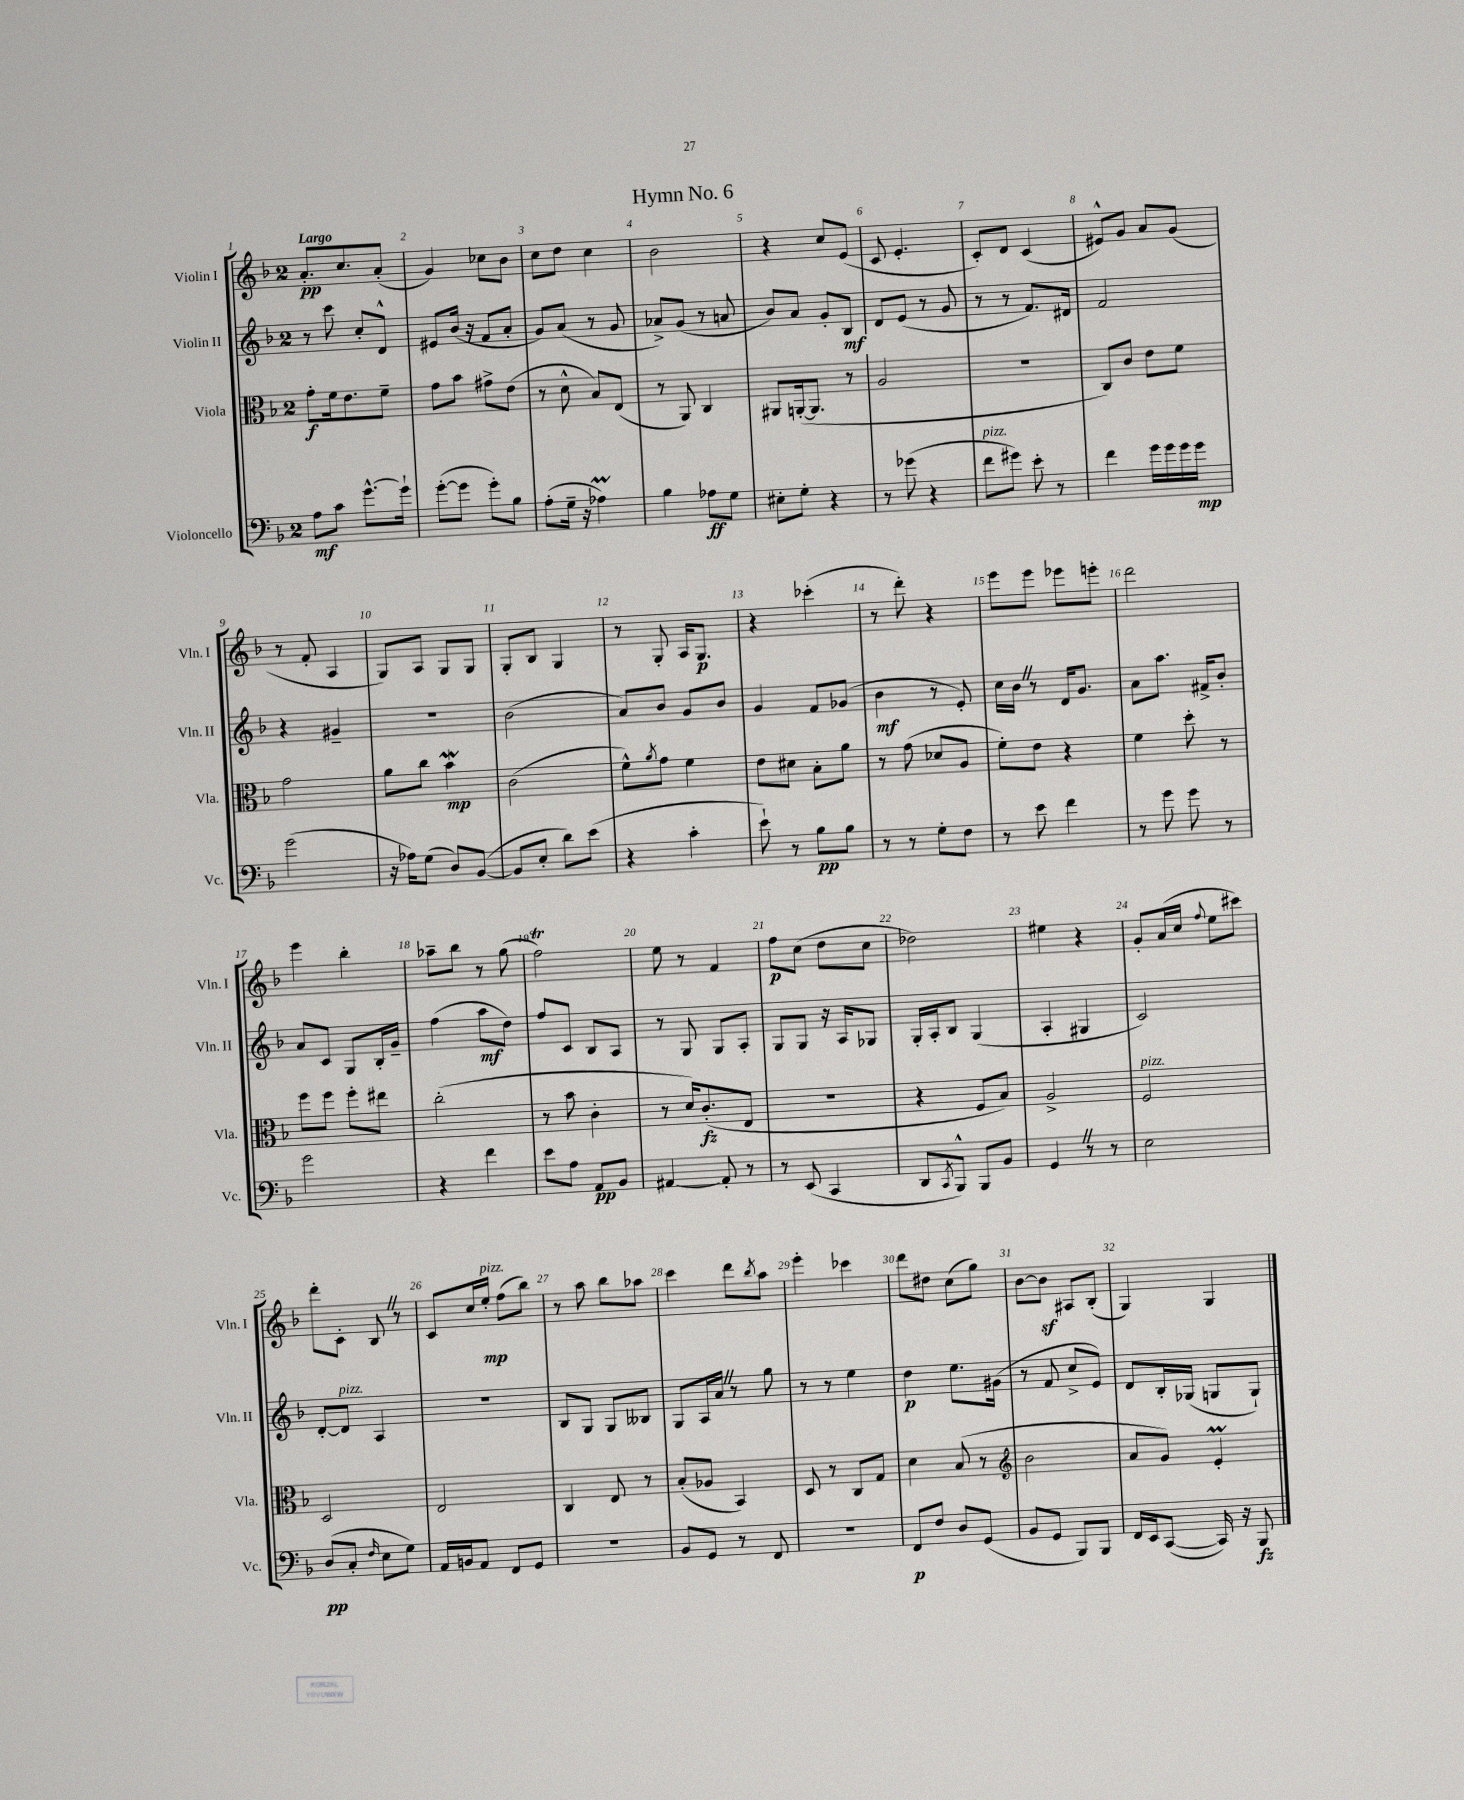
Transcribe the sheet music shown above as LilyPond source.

\header { title = "Hymn No. 6" }
<<
\new StaffGroup <<
\new Staff = "s0" \with { instrumentName = "Violin I" shortInstrumentName = "Vln. I" } {
    \clef treble \key f \major \once \override Staff.TimeSignature.style = #'single-digit \time 2/4 \tempo "Largo"
    a'8.-.\pp c''8. a'8-.( |
    g'4) ces''8 bes'8 |
    c''8 d''8 c''4 |
    bes'2 |
    r4 c''8 e'8( |
    c'8 e'4.-. |
    c'8-.) d'8 c'4( |
    eis'8-^) g'8 a'8 g'8( |
    r8 f'8-. a4 |
    g8) a8 g8 g8 |
    g8-. bes8 g4 |
    r8 g8-. a16 g8.\p |
    r4 ces'''4-.( |
    r8 d'''8-.) r4 |
    e'''8 e'''8 ees'''8 e'''8-. |
    d'''2 |
    e'''4 bes''4-. |
    aes''8-- bes''8 r8 g''8( |
    f''2\trill) |
    e''8 r8 f'4 |
    f''8\p c''8( d''8 c''8 |
    des''2) |
    eis''4 r4 |
    g'8-. a'16( c''16 \appoggiatura { f''8 } e''8 cis'''8) |
    d'''8-. c'8-. bes8 \once \override BreathingSign.text = \markup { \musicglyph "scripts.caesura.straight" } \breathe r8 |
    c'8 c''16 e''16-.\mp^\markup { \italic "pizz." } f''8( bes''8) |
    r8 a''8 bes''8 aes''8 |
    c'''4 d'''8 \acciaccatura { bes''8 } a''8 |
    e'''4-. ces'''4 |
    d'''8 dis''8 c''8( g''8) |
    bes'8~ bes'8\sf ais8 bes8-.( |
    g4) g4 \bar "|." |
}
\new Staff = "s1" \with { instrumentName = "Violin II" shortInstrumentName = "Vln. II" } {
    \clef treble \key f \major \once \override Staff.TimeSignature.style = #'single-digit \time 2/4
    r8 c'''8 c''8-. d'8-^ |
    eis'8 bes'16( r16 f'8 a'8-. |
    g'8) a'8( r8 g'8 |
    aes'8->) g'8( r8 a'8 |
    bes'8) a'8 g'8-. bes8\mf |
    d'8 e'8( r8 g'8 |
    r8 r8 f'8.) dis'16 |
    f'2 |
    r4 gis'4-- |
    r2 |
    bes'2( |
    a'8) bes'8 g'8 bes'8 |
    g'4 f'8 ges'8( |
    bes'4\mf r8 e'8-.) |
    c''16 bes'16 \once \override BreathingSign.text = \markup { \musicglyph "scripts.caesura.straight" } \breathe r8 d'16 g'8. |
    a'8 a''8. fis'16-> bes'8-. |
    a'8 c'8 g8 bes16-. g'16-- |
    f''4( a''8\mf d''8) |
    f''8 c'8 bes8 a8 |
    r8 g8 g8 a8-. |
    g8 g8 r16 a16 ges8 |
    g16-. a16-. bes8 g4( |
    a4-. gis4 |
    c'2) |
    d'8~-. d'8^\markup { \italic "pizz." } a4 |
    R2 |
    bes8 g8 g8 beses8 |
    g8 a16 a'16 \once \override BreathingSign.text = \markup { \musicglyph "scripts.caesura.straight" } \breathe r8 g''8 |
    r8 r8 e''4 |
    d''4\p e''8. gis'16( |
    r8 f'8 c''8-> e'8) |
    d'8 bes16-. ges16( g8 g8-!) \bar "|." |
}
\new Staff = "s2" \with { instrumentName = "Viola" shortInstrumentName = "Vla." } {
    \clef alto \key f \major \once \override Staff.TimeSignature.style = #'single-digit \time 2/4
    g'8-.\f f'16 e'8. f'8-- |
    g'8 bes'8 gis'8-> e'8( |
    r8 d'8-^ bes8) e8( |
    r8 a,8) c4 |
    ais,8 a,16~-.( a,8. r8 |
    a2 |
    R2 |
    c8) c'8 e'8 f'8 |
    g'2 |
    a'8 c''8 bes'4\mordent\mp |
    c'2( |
    f'8-^) \acciaccatura { a'8 } g'8 f'4 |
    e'8 dis'8 bes8-. a'8 |
    r8 g'8( des'8 a8 |
    f'8-.) e'8 r4 |
    f'4 d''8-. r8 |
    f''8 f''8 f''8-. eis''8 |
    c''2-.( |
    r8 bes'8 c'4-. |
    r8 d'16) c'8.-.\fz( e8 |
    R2 |
    r4 f8 bes8) |
    a2-> |
    f2^\markup { \italic "pizz." } |
    d2 |
    e2 |
    c4 e8 r8 |
    bes8-.( aes8 bes,4) |
    d8 r8 c8 g8 |
    d'4 bes8( r8 |
    \clef treble bes'2 |
    a'8 g'8) e'4-.\prall \bar "|." |
}
\new Staff = "s3" \with { instrumentName = "Violoncello" shortInstrumentName = "Vc." } {
    \clef bass \key f \major \once \override Staff.TimeSignature.style = #'single-digit \time 2/4
    a8\mf c'8 g'8.~-^ g'16-! |
    g'8~-.( g'8 g'8-.) bes8 |
    a8-.( g16-- r16 aes4\prall) |
    bes4 aes8\ff g8 |
    eis8-. g8-. r4 |
    r8 ges'8( r4 |
    f'8^\markup { \italic "pizz." } gis'8) e'8-. r8 |
    f'4 g'16 g'16 g'16 g'16\mp |
    g'2( |
    r16 aes16) g8( d8) bes,8~( |
    bes,8 e8-. d'8) e'8( |
    r4 c'4-. |
    e'8-!) r8 bes8\pp bes8 |
    r8 r8 g8-. f8 |
    r8 e'8 f'4 |
    r8 g'8 g'8 r8 |
    g'2 |
    r4 f'4 |
    e'8 a8 a,8\pp bes,8 |
    ais,4~ ais,8-. r8 |
    r8 e,8( c,4 |
    d,8 \acciaccatura { c,8 } bes,,8-^) bes,,8 bes,8 |
    g,4 \once \override BreathingSign.text = \markup { \musicglyph "scripts.caesura.straight" } \breathe r8 r8 |
    e2 |
    d8\pp( c8-. \grace { f16 } e8 g8) |
    a,16 b,16 a,8 f,8 g,8 |
    R2 |
    bes,8 g,8 r8 f,8 |
    R2 |
    f,8\p f8 d8 g,8( |
    bes,8 g,8 bes,,8) bes,,8 |
    f,16 e,16 c,8~( c,16) r16 bes,,8\fz \bar "|." |
}
>>
>>
\layout { \context { \Score \override BarNumber.break-visibility = ##(#f #t #t) barNumberVisibility = #all-bar-numbers-visible } }
